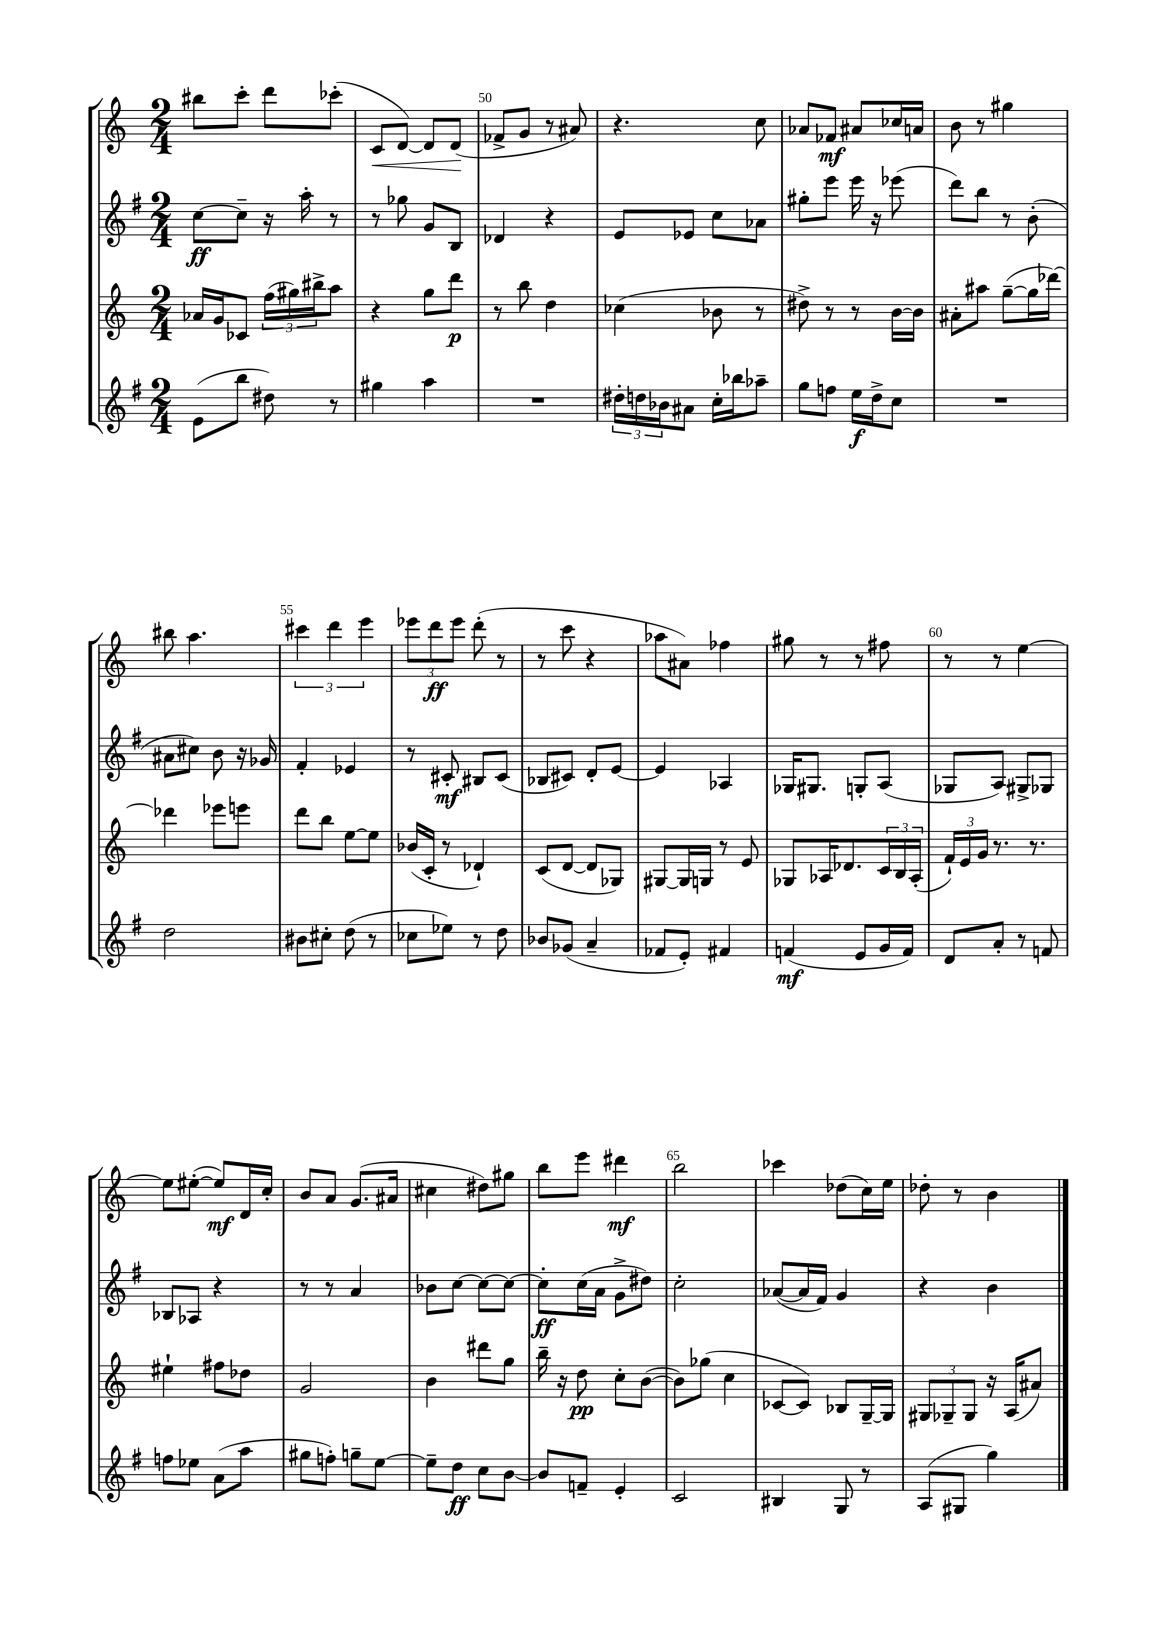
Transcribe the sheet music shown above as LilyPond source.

<<
\new StaffGroup <<
\new Staff = "s0" {
    \clef treble \key c \major \numericTimeSignature \time 2/4
    bis''8 c'''8-. d'''8 ces'''8-.( |
    c'8\< d'8~) d'8 d'8\!( |
    fes'8-> g'8 r8 ais'8) |
    r4. c''8 |
    aes'8 fes'8\mf ais'8 ces''16 a'16 |
    b'8 r8 gis''4 |
    bis''8 a''4. |
    \tuplet 3/2 { cis'''4 d'''4 e'''4 } |
    \tuplet 3/2 { ees'''8 d'''8\ff ees'''8 } d'''8-.( r8 |
    r8 c'''8 r4 |
    aes''8 ais'8) fes''4 |
    gis''8 r8 r8 fis''8 |
    r8 r8 e''4~ |
    e''8 eis''8~-.( eis''8\mf) d'16 c''16-. |
    b'8 a'8 g'8.( ais'16 |
    cis''4 dis''8) gis''8 |
    b''8 e'''8 dis'''4\mf |
    b''2 |
    ces'''4 des''8( c''16) e''16 |
    des''8-. r8 b'4 \bar "|." |
}
\new Staff = "s1" {
    \clef treble \key g \major \numericTimeSignature \time 2/4
    c''8~\ff c''8-- r16 a''16-. r8 |
    r8 ges''8 g'8 b8 |
    des'4 r4 |
    e'8 ees'8 c''8 aes'8 |
    gis''8-. e'''8 e'''16 r16 ees'''8( |
    d'''8) b''8 r8 b'8-.( |
    ais'8 cis''8) b'8 r16 ges'16 |
    fis'4-. ees'4 |
    r8 cis'8-.\mf bis8 cis'8( |
    bes8 cis'8) d'8-. e'8~ |
    e'4 aes4 |
    ges16 gis8. g8-. a8( |
    ges8 a8) gis8-> ges8 |
    bes8 aes8 r4 |
    r8 r8 a'4 |
    bes'8 c''8~ c''8~ c''8~ |
    c''8-.\ff c''16( a'16 g'8-> dis''8) |
    c''2-. |
    aes'8~( aes'16 fis'16) g'4 |
    r4 b'4 \bar "|." |
}
\new Staff = "s2" {
    \clef treble \key c \major \numericTimeSignature \time 2/4
    aes'16 g'16 ces'8 \tuplet 3/2 { f''16( gis''16) bis''16-> } a''8 |
    r4 g''8 d'''8\p |
    r8 b''8 d''4 |
    ces''4( bes'8 r8 |
    dis''8->) r8 r8 b'16~ b'16 |
    ais'8-. ais''8 g''8~--( g''16 des'''16~) |
    des'''4 ees'''8 e'''8 |
    d'''8 b''8 e''8~ e''8 |
    bes'16( c'16-. r8 des'4-!) |
    c'8( d'8~ d'8 ges8) |
    gis8~ gis16 g16 r8 e'8 |
    ges8 aes16 des'8. \tuplet 3/2 { c'16 b16 aes16-.( } |
    \tuplet 3/2 { f'16-!) e'16 g'16 } r8. r8. |
    eis''4-! fis''8 des''8 |
    g'2 |
    b'4 dis'''8 g''8 |
    b''16-- r16 d''8\pp c''8-. b'8~( |
    b'8) ges''8( c''4 |
    ces'8~ ces'8) bes8 g16~-- g16 |
    \tuplet 3/2 { gis8 ges8-- ges8 } r16 a16( ais'8) \bar "|." |
}
\new Staff = "s3" {
    \clef treble \key g \major \numericTimeSignature \time 2/4
    e'8( b''8 dis''8) r8 |
    gis''4 a''4 |
    R2 |
    \tuplet 3/2 { dis''16-. d''16 bes'16 } ais'8 c''16-. bes''16 aes''8-- |
    g''8 f''8 e''16\f d''16-> c''8 |
    R2 |
    d''2 |
    bis'8 cis''8-. d''8( r8 |
    ces''8 ees''8) r8 d''8 |
    bes'8 ges'8( a'4-- |
    fes'8 e'8-.) fis'4 |
    f'4\mf( e'8 g'16 f'16) |
    d'8 a'8-. r8 f'8 |
    f''8 ees''8 a'8( a''8 |
    gis''8 f''8-.) g''8-- e''8~ |
    e''8-- d''8\ff c''8 b'8~ |
    b'8 f'8-- e'4-. |
    c'2 |
    bis4 g8 r8 |
    a8( gis8 g''4) \bar "|." |
}
>>
>>
\layout { \context { \Score currentBarNumber = #48 \override BarNumber.break-visibility = ##(#f #t #t) barNumberVisibility = #(every-nth-bar-number-visible 5) } }
